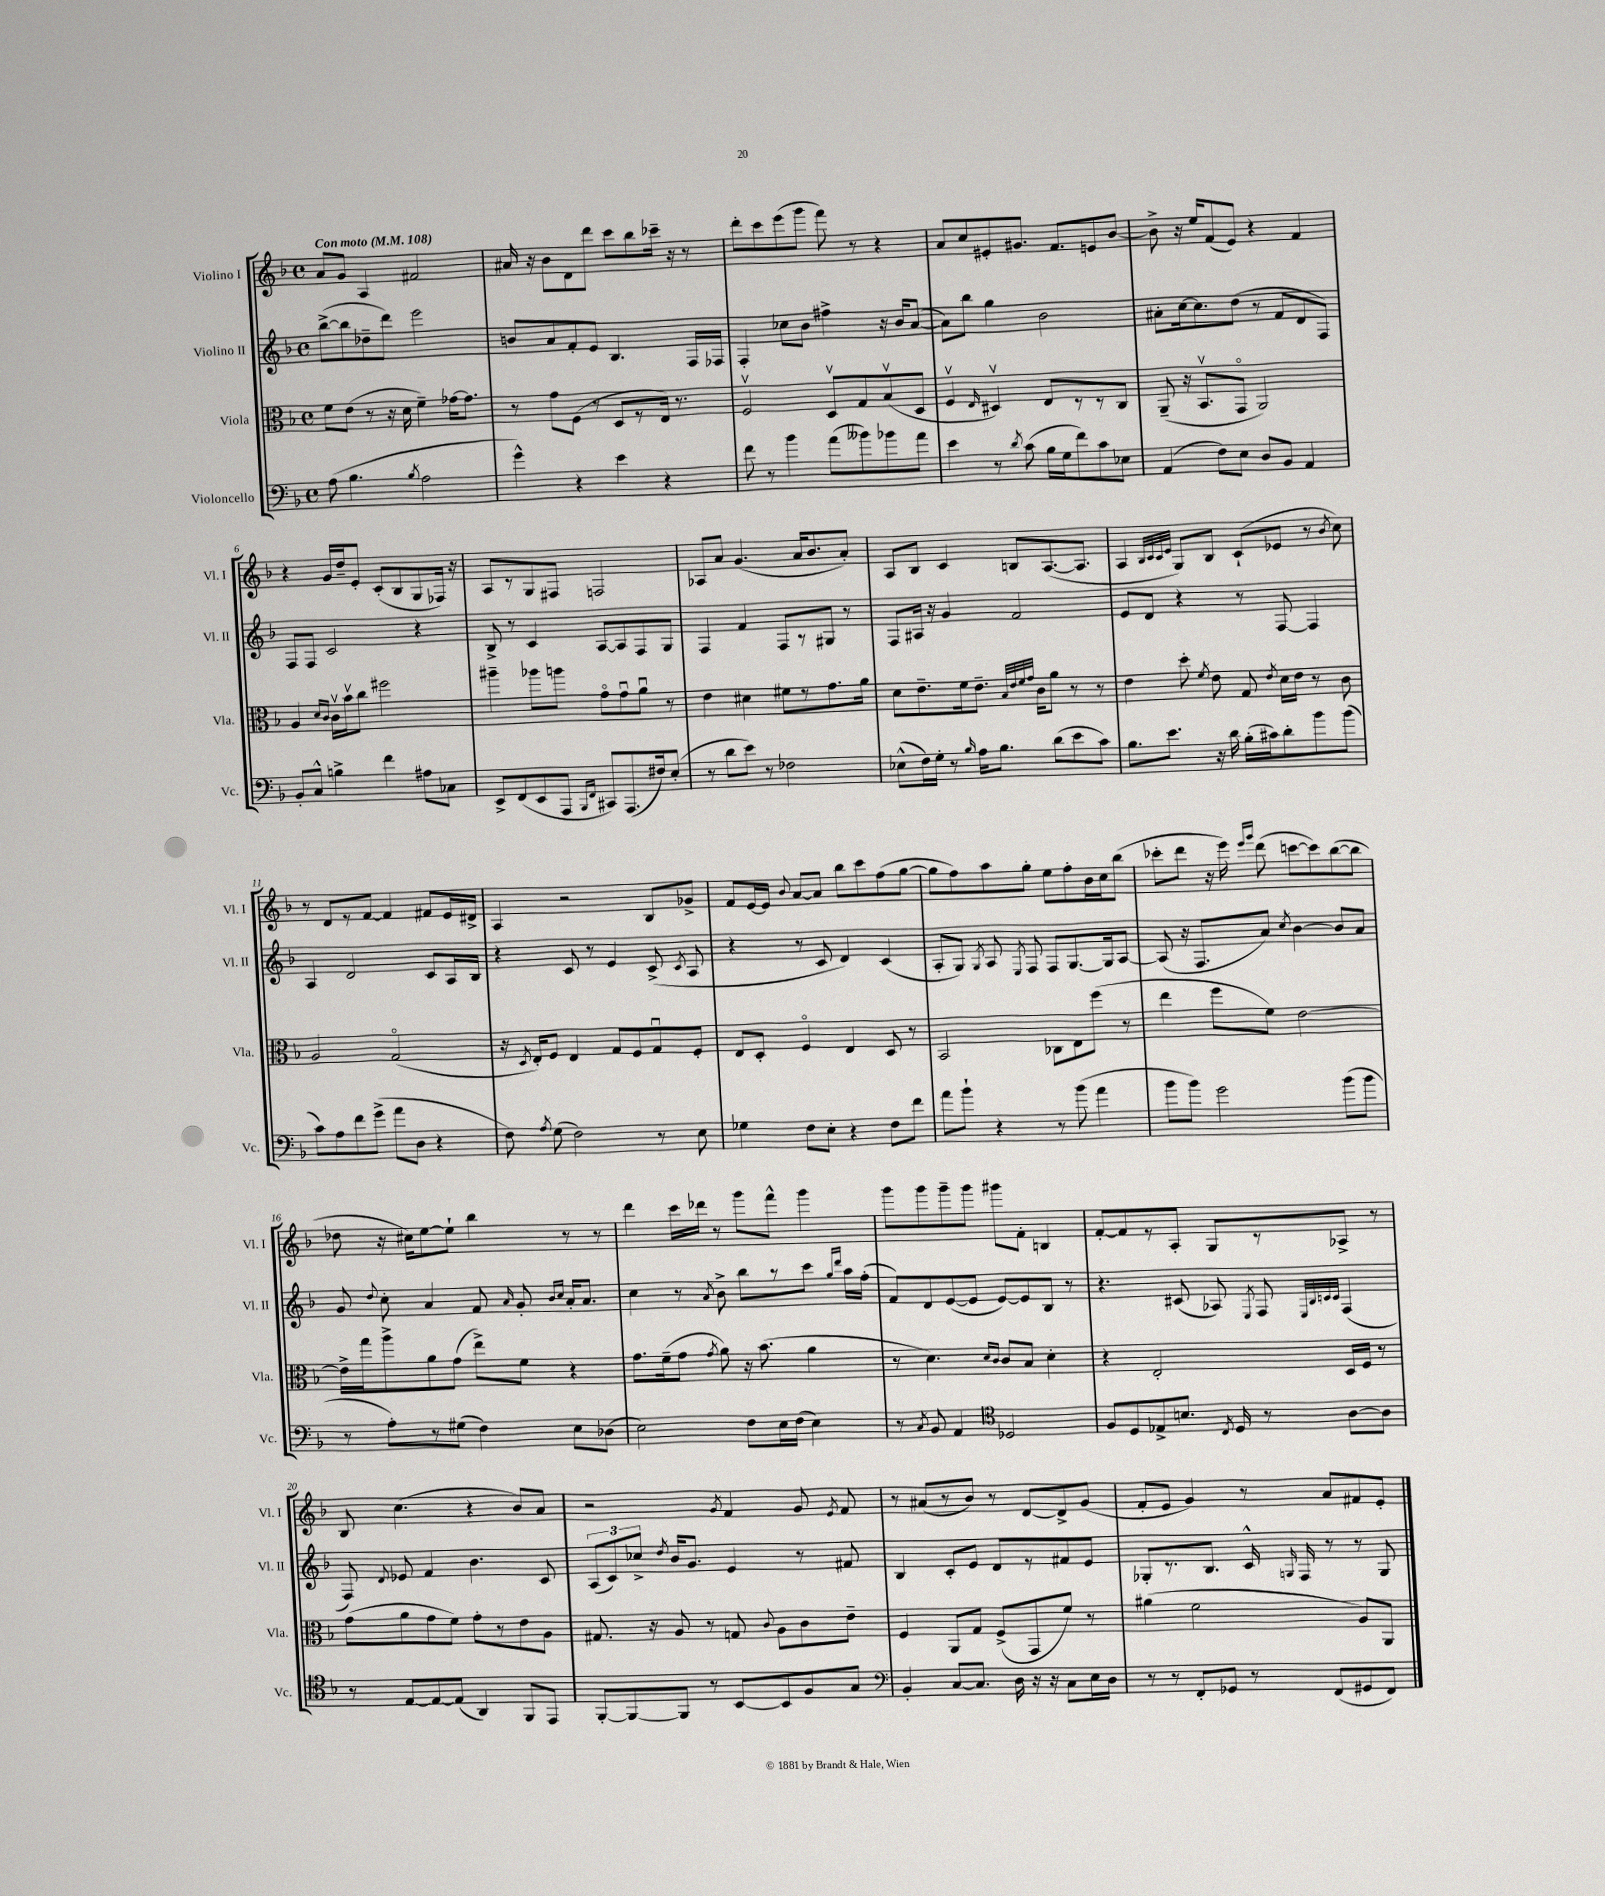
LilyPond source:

<<
\new StaffGroup <<
\new Staff = "s0" \with { instrumentName = "Violino I" shortInstrumentName = "Vl. I" } {
    \clef treble \key f \major \defaultTimeSignature \time 4/4 \tempo "Con moto" 4 = 108
    \autoBeamOff a'8[ g'8] a4 fis'2 |
    ais'16 r16 bes'8[ d'8 d'''8] c'''8[ bes''8 ces'''16]-- r16 r8 |
    d'''8[-. c'''8 e'''8( g'''8] f'''8) r8 r4 |
    a'8[ c''8 eis'8-. gis'8.] f'8.[ e'8 bes'8]~ |
    bes'8-> r16 e''16[ f'8( e'8]) r4 f'4 |
    r4 g'16[ d''16-- e'8]-. c'8[-.( bes8 g8 fes16]) r16 |
    a8[ r8 g8 fis8] f2 |
    aes8[ a'8] g'4.( a'16[ bes'8. a'8]-.) |
    a8[ bes8] c'4 b8[ a8.~( a8.] |
    a4 \grace { bes32[ c'32 c'32 e'32] } g8[) bes8] c'8[-!( ees'8] r8 \acciaccatura { bes'8 } c''8) |
    r8 d'8[ r8 f'8]~ f'4 fis'8[ e'16 dis'16]-> |
    a4 r2 bes8[ ges'8]-> |
    f'8[ e'16~ e'16] \appoggiatura { bes'8 } a'8[~ a'8] bes''8[ c'''8 f''8( g''8]~ |
    g''8[ f''8) a''8 g''8]-. e''8[ f''8-. bes'16 c''16 bes''8]( |
    ces'''8[-. d'''8] r16 e'''16) \grace { e'''16[ g'''16] } d'''8( c'''8[~ c'''8) bes''8~( bes''8] |
    des''8 r16 cis''16[) e''8~ e''8]-! bes''4 r8 r8 |
    d'''4 c'''16[ des'''16] r8 g'''8[ f'''8]-^ g'''4 |
    g'''8[ g'''8 g'''8-- g'''8] gis'''8[ f'8]-. b4 |
    f'8[~-. f'8 r8 a8]-. g8[ r8 aes8]-> r8 |
    bes8 c''4.( r4 bes'8[) a'8] |
    r2 \acciaccatura { g'8 } f'4 g'8 \acciaccatura { e'8 } f'8 |
    r8 ais'8[( r8 bes'8]) r8 d'8[~ d'8-> g'8]( |
    f'8[-. e'8] g'4) r8 a'8[ fis'8 e'8]-. \bar "|." |
}
\new Staff = "s1" \with { instrumentName = "Violino II" shortInstrumentName = "Vl. II" } {
    \clef treble \key f \major \defaultTimeSignature \time 4/4
    \autoBeamOff bes''8[~->( bes''8 des''8-- d'''8]) e'''2 |
    b'8[ a'8 f'8-. e'8] bes4. f16[ fes16] |
    f4-. ces''8[ bes'8] fis''4-> r16 bes'16[ a'8]~( |
    a'8[) bes''8] g''4 bes'2 |
    ais'8[-. c''16~ c''8. d''8]( r8 f'8[ d'8 f8]) |
    f8[ f8] c'2 r4 |
    bes8-> r8 c'4 a8[~ a8 f8 g8] |
    f4 f'4 f8[ r8 gis8] r8 |
    f8[ ais16] r16 g'4 f'2 |
    e'8[ d'8] r4 r8 f8~ f4 |
    a4 d'2 c'8[ a16 bes16] |
    r4 c'8 r8 e'4 c'8->( \acciaccatura { c'8 } a8 |
    r4 r8 c'8 d'4) c'4( |
    a8[-. g8]) \acciaccatura { g8 } a8 \acciaccatura { e8 } f8 f8[ g8.~ g16 a8]~ |
    a8( r16 f8.[ a'8]) \acciaccatura { c''8 } bes'4~ bes'8[ a'8] |
    g'8 \appoggiatura { d''8 } c''8-. a'4 f'8 \grace { a'16 } g'8-. \grace { bes'16[ c''16] } a'16[-. a'8.] |
    c''4 r8 \acciaccatura { a'8 } bes'8-> bes''8[ r8 c'''8] \grace { g''16[ d'''16] } a''16[ f''16]-.( |
    f'8[) d'8 e'8~( e'8] e'8[~) e'8 bes8] r8 |
    r4. cis'8( aes8) \acciaccatura { e8 } f8 \grace { e32[ bes32 c'32 c'32] } f4( |
    f8) \appoggiatura { d'8 } ees'8 f'4 bes'4. c'8 |
    \tuplet 3/2 { a8[( c'8) ces''8]-> } \acciaccatura { d''8 } bes'16[ g'8.] e'4 r8 fis'8 |
    bes4 c'8[-. e'8] d'8[ r8 fis'8 e'8] |
    ges8[-. r8. bes8.] c'16-^ \grace { g16 } f16 r8 r8 g8 \bar "|." |
}
\new Staff = "s2" \with { instrumentName = "Viola" shortInstrumentName = "Vla." } {
    \clef alto \key f \major \defaultTimeSignature \time 4/4
    \autoBeamOff f'8[ e'8]( r8 r16 d'16 f'4--) ges'16[~ ges'8.] |
    r8 g'8[ f8]( r8 d8[ r8 e16]) r8. |
    f2\upbow d8[\upbow g8 bes8\upbow( d8] |
    f4\upbow \grace { e16 } dis4\upbow) e8[ r8 r8 c8] |
    a,8--( r16 bes,8.[\upbow g,8]\flageolet a,2) |
    a4 \grace { d'16[ c'16] } c'16[\upbow bes'16\upbow c''8] fis''2 |
    ais''4-- aes''8[ a''8] g'8[\flageolet g'8\downbow a'8]\downbow r8 |
    e'4 dis'4 fis'8[ r8 g'8. a'16] |
    d'8[ e'8.-- f'16 e'8.]-- \grace { bes32[ e'32 f'32 g'32] } c'16[ a'8] r8 r8 |
    e'4 d''8-. \acciaccatura { f'8 } e'8 g8 \acciaccatura { e'8 } d'16[ e'16] r8 c'8 |
    a2 g2\flageolet( |
    r16 \acciaccatura { d8 } e16[-.) f8] e4 g8[ f8 g8\downbow f8]-. |
    e8[ d8]-. f4\flageolet e4 d8 r8 |
    bes,2 ces8[ e8 f''8]( r8 |
    e''4 f''8[ f'8]) e'2~ |
    e'16[-> g''16 a''8-> a'8 g'8]( e''8[->) f'8] r4 |
    g'8.[ f'16--( g'8] \acciaccatura { g'8 } a'8) r16 bes'8.( a'4 |
    r8 d'4.) \grace { d'16[ c'16] } c'8[ bes8] d'4-. |
    r4 e2-. d16[ f16] r8 |
    g'8[( a'8 g'8 f'8]) g'8[-. r8 e'8 a8] |
    gis8. r16 a8 r8 g8 \appoggiatura { c'8 } a8[ c'8 e'8]-- |
    f4 a,8[ g8] f8[->( g,8 f'8]) r8 |
    ais'4( f'2 a8[) a,8] \bar "|." |
}
\new Staff = "s3" \with { instrumentName = "Violoncello" shortInstrumentName = "Vc." } {
    \clef bass \key f \major \defaultTimeSignature \time 4/4
    \autoBeamOff a8( bes4. \acciaccatura { bes8 } a2 |
    g'4-^) r4 e'4 r4 |
    f'8 r8 bes'4 a'8[( beses'8) bes'8 a'8] |
    e'4 r8 \acciaccatura { d'8 } c'8( bes16[ g16 f'8) c'8 ees8] |
    a,4( f8[) e8] d8[ bes,8] a,4 |
    bes,8[-. c8]-^ b4-> f'4 ais8[ ces8] |
    e,8[-> f,8( e,8 a,,8] \grace { bes,,16[ f,16] } cis,8[) a,,8.( fis16) e8]-.( |
    r8 d'8[ e'8]) r8 fes2 |
    ees8[-^( f16) g16]-. r8 \grace { bes16 } a16[ bes8.] d'8[( e'8 c'8]) |
    bes8.[ e'8.] r16 d'16 bes16[-.( cis'16) d'8-. bes'8 bes'8]( |
    c'8[) a8 f'8 g'8]->( a'8[ d8] r4 |
    f8) \acciaccatura { a8 } g8( f2) r8 e8 |
    ges4 f8[ e8]-. r4 f8[ f'8] |
    a'8[ bes'8]-! r4 r8 bes'8( a'4 |
    bes'8[ bes'8]) g'2 bes'8[( bes'8] |
    r8 a8[-.) r8 gis8]( f4) e8[ des8]( |
    e2) f8[ e16 f16]( e4) |
    r8 \acciaccatura { c8 } bes,8 a,4 \clef tenor des2 |
    f8[ d8 ees8-> b8.] \acciaccatura { c8 } d16 r8 a8[~ a8] |
    r8 e8[~ e8~ e8]( a,4) f,8[ e,8] |
    f,8[~-. f,8~ f,8] r8 bes,8[~ bes,8 f8 g8] |
    \clef bass bes,4-. c8[~ c8.] d16 r16 r16 c8[ e16 d16] |
    r8 r8 f,8[-. ges,8] r8 f,8[( gis,8 f,8]) \bar "|." |
}
>>
>>
